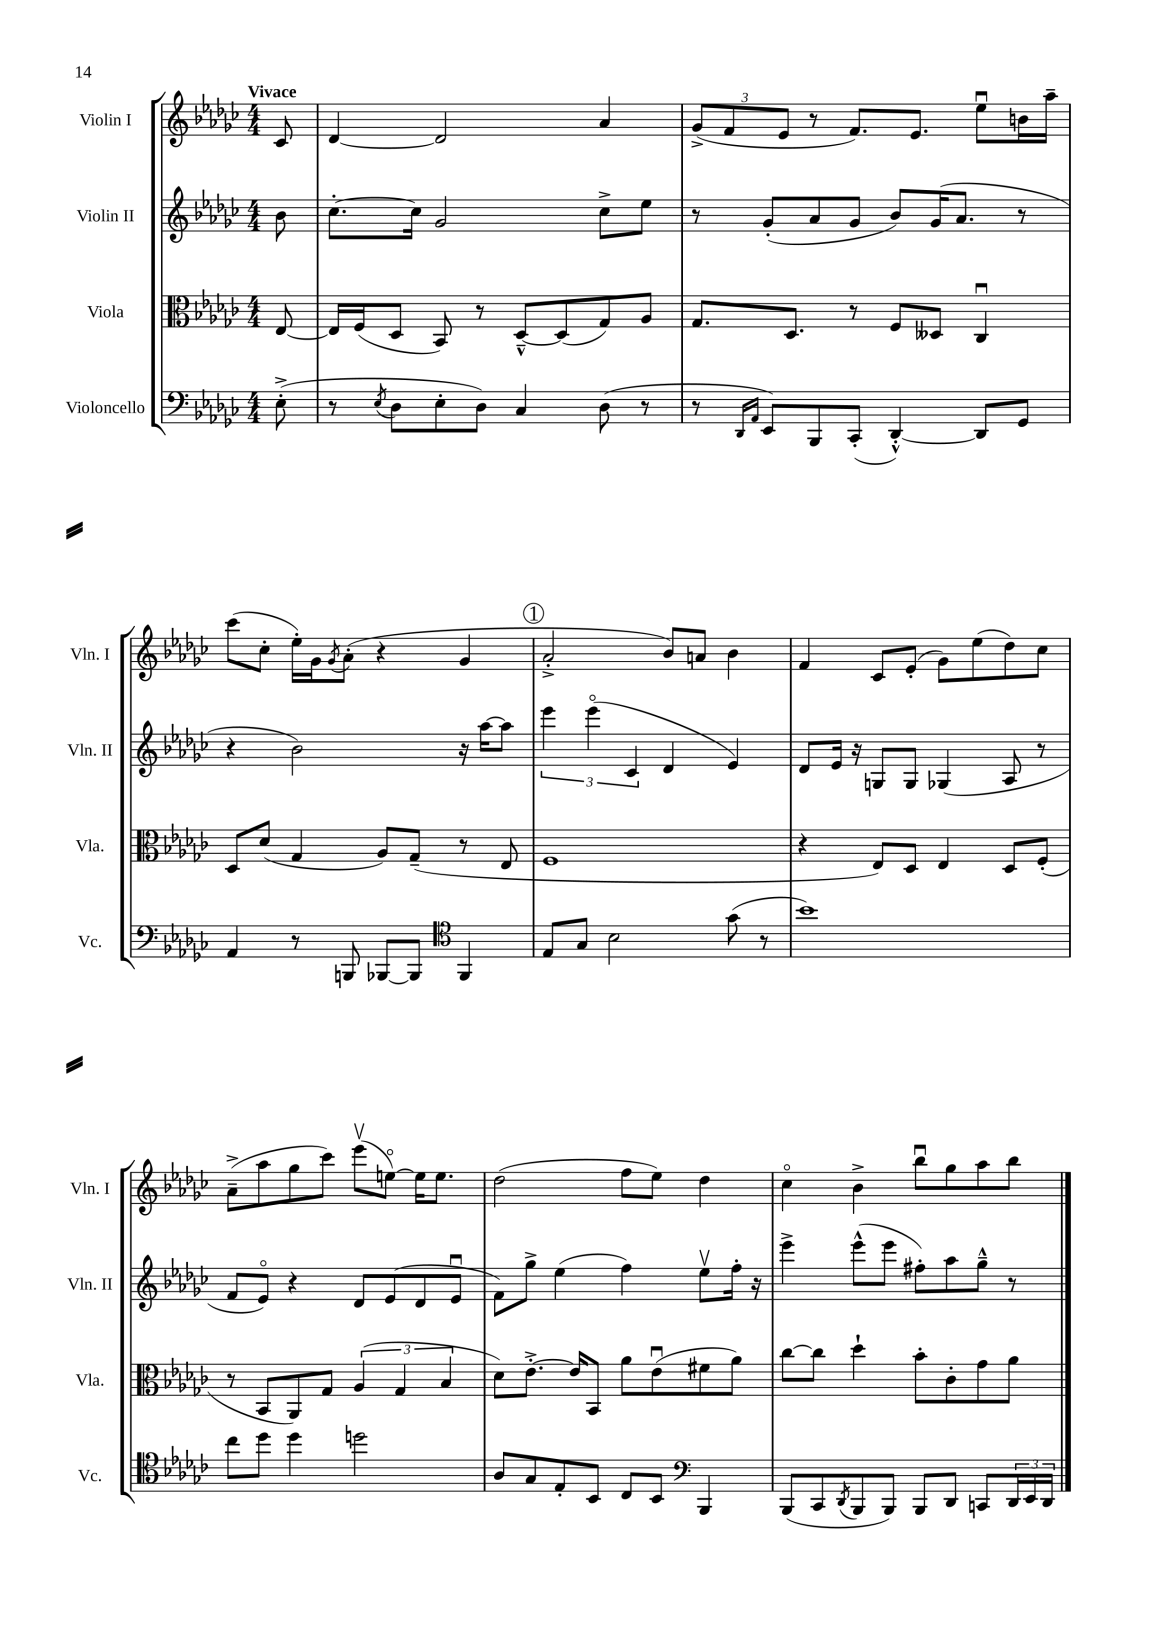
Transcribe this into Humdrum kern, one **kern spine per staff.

**kern	**kern	**kern	**kern
*part4	*part3	*part2	*part1
*staff4	*staff3	*staff2	*staff1
*I"Violoncello	*I"Viola	*I"Violin II	*I"Violin I
*I'Vc.	*I'Vla.	*I'Vln. II	*I'Vln. I
*clefF4	*clefC3	*clefG2	*clefG2
*k[b-e-a-d-g-c-]	*k[b-e-a-d-g-c-]	*k[b-e-a-d-g-c-]	*k[b-e-a-d-g-c-]
*M4/4	*M4/4	*M4/4	*M4/4
=	=	=	=
!	!	!	!LO:TX:a:B:t=Vivace
(8E-'^\	[8E-/	8b-\	8c-/
=1	=1	=1	=1
8r	16E-/LL]	[8.cc-'\L	[4d-/
.	(16F/J	.	.
8qE-/	.	.	.
8D-\L	8D-/J	.	.
.	.	16cc-\Jk]	.
8E-'\	8BB-/)	2g-/	2d-/]
8D-\J)	8r	.	.
4C-/	[8D-~^^/L	.	.
.	(8D-/]	.	.
(8D-\	8G-/)	8cc-^\L	4a-/
8r	8A-/J	8ee-\J	.
=2	=2	=2	=2
8r	8.G-/L	8r	(12g-^/L
.	.	.	12f/
16qqDD-/LL	.	.	.
16qqAA-/JJ	.	.	.
8EE-/L)	.	(8g-'/L	.
.	.	.	12e-/J
.	8.D-/J	.	.
8BBB-/	.	8a-/	8r
(8CC-'/J	8r	8g-/J	8.f/L)
[4DD-'^^/)	8F/L	8b-/L)	.
.	.	.	8.e-/J
.	8D--X/J	(16g-/K	.
.	.	8.a-/J	.
8DD-/L]	4C-u/	.	8ee-u\L
8GG-/J	.	8r	16bn\L
.	.	.	16aa-~\JJ
!!LO:LB:g=z
=3	=3	=3	=3
4AA-/	8D-/L	4r	(8ccc-\L
.	(8d-/J	.	8cc-'\J
8r	4G-/	2b-\)	16ee-'\LL)
.	.	.	16g-\J
.	.	.	8qg-/
8BBBn/	.	.	(8a-'\J
[8BBB-X/L	8A-/L)	.	4r
8BBB-/J]	(8G-~/J	.	.
*clefC4	*	*	*
4FF/	8r	16r	4g-/
.	.	[16aa-\KL	.
.	8E-/	8aa-\J]	.
!!LO:REH:place=s1:t=1
=4	=4	=4	=4
8E-/L	1F	6eee-\	2a-'^/
8G-/J	.	.	.
.	.	(6eee-\	.
2B-\	.	.	.
.	.	6c-/	.
.	.	4d-/	8b-/L)
.	.	.	8an/J
(8g-\	.	4e-/)	4b-\
8r	.	.	.
=5	=5	=5	=5
1b-)	4r	8d-/L	4f/
.	.	16e-/Jk	.
.	.	16r	.
.	8E-/L)	8Gn/L	8c-/L
.	8D-/J	8G/J	(8e-'/J
.	4E-/	(4G-X/	8g-\L)
.	.	.	(8ee-\
.	8D-/L	8A-/	8dd-\)
.	(8F'/J	8r	8cc-\J
!!LO:LB:g=z
=6	=6	=6	=6
8cc-\L	8r	8f/L	(8a-~^\L
8dd-\J	8BB-/L	8e-/J)	8aa-\
4dd-\	8AA-/)	4r	8gg-\
.	8G-/J	.	8ccc-\J)
2ddn\	(6A-/	8d-/L	(8eee-v\L
.	.	(8e-/	[8een\J)
.	6G-/	.	.
.	.	8d-/	16ee\KL]
.	.	.	8.ee\J
.	6B-/	.	.
.	.	8e-u/J	.
=7	=7	=7	=7
8A-/L	8d-\L)	8f\L)	(2dd-\
8G-/	[8.e-'^\J	8gg-^\J	.
8E-'/	.	(4ee-\	.
.	16e-/KL]	.	.
8BB-/J	8BB-/J	.	.
8C-/L	8a-\L	4ff\)	8ff\L
8BB-/J	(8e-u\	.	8ee-\J)
*clefF4	*	*	*
4BBB-/	8f#X\	8ee-v\L	4dd-\
.	8a-\J)	16ff'\Jk	.
.	.	16r	.
=8	=8	=8	=8
(8BBB-/L	[8cc-\L	4eee-^\	4cc-\
8CC-/	8cc-\J]	.	.
8qDD-/	.	.	.
8BBB-/	4dd-`\	(8eee-^^\L	4b-^\
8BBB-/J)	.	8eee-\J	.
8BBB-/L	8b-'\L	8ff#X'\L)	8bb-u\L
8DD-/J	8c-'\	8aa-\	8gg-\
8CCn/L	8g-\	8gg-~^^\J	8aa-\
24DD-/L	8a-\J	8r	8bb-\J
24EE-/	.	.	.
24DD-/JJ	.	.	.
==	==	==	==
*-	*-	*-	*-
